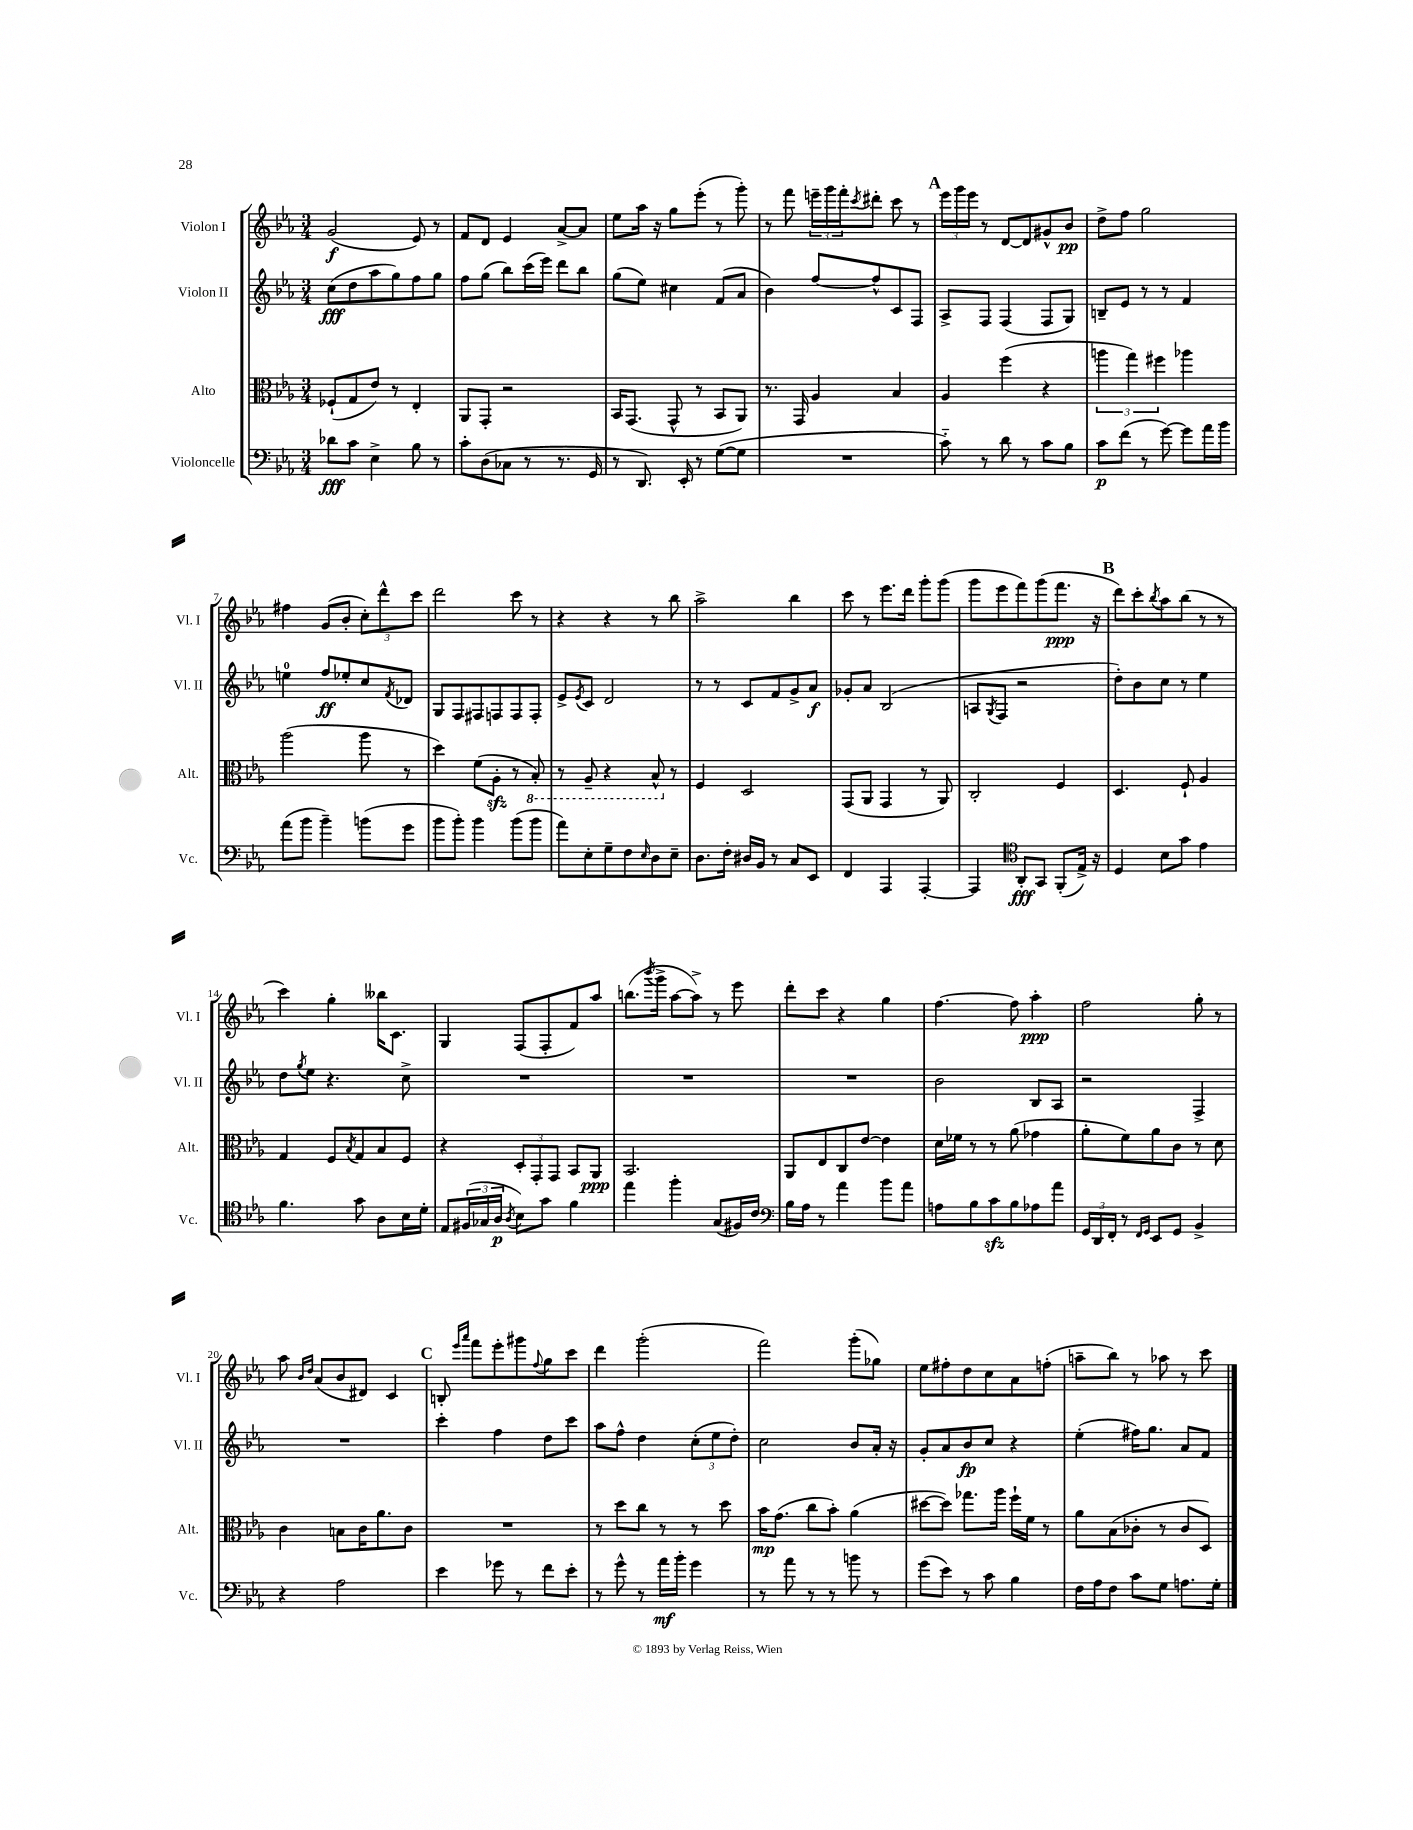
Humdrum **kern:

**kern	**kern	**kern	**kern
*staff4	*staff3	*staff2	*staff1
*clefF4	*clefC3	*clefG2	*clefG2
*k[b-e-a-]	*k[b-e-a-]	*k[b-e-a-]	*k[b-e-a-]
*M3/4	*M3/4	*M3/4	*M3/4
8d-	(8F-`	(8cc	(2g
8c	8G	8dd	.
4E-^	8e-)	8aa-	.
.	8r	8gg)	.
8B-	4E-'	8ff	8e-)
8r	.	8gg	8r
=	=	=	=
8c'	8AA-	8ff	8f
(8D	8GG'	(8gg	8d
8C-	2r	8bb-)	4e-
8r	.	(16ccc	.
.	.	16eee-)	.
8.r	.	8ddd	[8a-^
.	.	8bb-	8a-]
16GG	.	.	.
=	=	=	=
8r	16BB-	(8gg	8ee-
.	(8.GG	.	.
8.DD)	.	8ee-)	16aa-
.	.	.	16r
.	8GG^^	4cc#	8gg
16EE-'	.	.	.
8r	8r	.	(8eee-'
([8G	8BB-	(8f	8r
8G]	8AA-)	8a-	8ggg')
=	=	=	=
2.r	8.r	4b-)	8r
.	.	.	8fff
.	16GG	.	.
.	4A-	[8ff	24eee~
.	.	.	24ggg
.	.	.	24fff'
.	.	.	8qccc
.	.	8ff^^]	8ddd#'
.	4B-	8c	8ccc
.	.	8F	8r
=	=	=	=
8c'~)	4A-	8A-^	24eee-
.	.	.	24ggg
.	.	.	24eee-
8r	.	8F	8r
8d	(4ff	(4F	[8d
8r	.	.	8d]
8c	4r	8F	8g#^^
8B-	.	8G)	8b-
=	=	=	=
8c	6aa	8B~	8dd^
(8f	.	8e-	8ff
.	6gg)	.	.
8r	.	8r	2gg
.	6ff#	.	.
[8g)	.	8r	.
8g]	4aa-	4f	.
16a-	.	.	.
16b-	.	.	.
=	=	=	=
(8a-	(2aa-	4ee	4ff#
8b-	.	.	.
4b-~)	.	8ff	(8g
.	.	8ee-'	8b-'
(8b	8aa-	8cc	12cc')
.	.	.	12ddd^^
.	.	8qf	.
8g	8r	8d-	.
.	.	.	12ccc
=	=	=	=
8b-	4dd)	8G	2ddd
8b-')	.	8F	.
4b-	(8f	8F#	.
.	8A-'	8F	.
(8b-	8r	8F	8ccc
8b-	8BB-')	8F'	8r
=	=	=	=
8a-)	8r	8e-^	4r
.	.	8qe-	.
8E-'	8AA-~	8c	.
8G~	4r	2d	4r
8F	.	.	.
16qqE-	.	.	.
8D	8BB-^^	.	8r
8E-~	8r	.	8bb-
=	=	=	=
8.D	4F	8r	2aa-^
.	.	8r	.
16F'	.	.	.
16D#	2D	8c	.
16BB-	.	.	.
8r	.	8f	.
8C	.	8g^	4bb-
8EE-	.	8a-	.
=	=	=	=
4FF	(8GG	8g-'	8ccc
.	8AA-	8a-	8r
4AAA-	4GG	(2B-	8.eee-
.	.	.	16ddd
[4AAA-'	8r	.	8ggg'
.	8AA-)	.	(8ggg
=	=	=	=
4AAA-]	2C'	8A	8ggg
.	.	8qG	.
.	.	8F	8eee-
*clefC4	*	*	*
8AA-'	.	2r	8fff)
8GG	.	.	(8ggg
(8FF'	4F	.	8.fff
16E-^)	.	.	.
16r	.	.	16r
=	=	=	=
4D	4.D	8dd')	8ddd)
.	.	8b-	8ccc'
.	.	.	8qbb-
8B-	.	8cc	8aa-
8g	8F`	8r	(8bb-
4e-	4A-	4ee-	8r
.	.	.	8r
=	=	=	=
4.f	4G	8dd	4ccc)
.	.	8qgg	.
.	.	8ee-	.
.	8F	4.r	4gg'
.	8qB-	.	.
8g	8G	.	.
8A-	8B-	.	16bb--
.	.	.	8.c
16B-	8F	8cc^	.
16d'	.	.	.
=	=	=	=
8E-	4r	2.r	4G
(24F#	.	.	.
24G-	.	.	.
24A-	.	.	.
8qA-	.	.	.
8B-)	12D'	.	(8F
.	12GG'	.	.
8g	.	.	8F'
.	12GG	.	.
4f	8BB-	.	8f)
.	8AA-	.	8aa-
=	=	=	=
4ee-	2.BB-	2.r	(8.bb
.	.	.	8qbbb-
.	.	.	16ggg^
4ff'	.	.	[8aa-
.	.	.	8aa-^])
(8G	.	.	8r
16F#)	.	.	8eee-
16c	.	.	.
=	=	=	=
*clefF4	*	*	*
16B-	8AA-	2.r	8ddd'
16A-	.	.	.
8r	8E-	.	8ccc
4a-	8C	.	4r
.	[8e-	.	.
8b-	4e-]	.	4gg
8a-	.	.	.
=	=	=	=
8A	16d	2b-	[4.ff
.	16f-	.	.
8B-	8r	.	.
8c	8r	.	.
8B-	(8a-	.	8ff]
8A-	4g-	8B-	4aa-'
8a-	.	8A-	.
=	=	=	=
24GG	8a-'	2r	2ff
24DD	.	.	.
24FF'	.	.	.
8r	8f)	.	.
16qqFF	.	.	.
16qqGG	.	.	.
8EE-	8a-	.	.
8GG	8c	.	.
4BB-^	8r	4F^	8gg'
.	8d	.	8r
=	=	=	=
4r	4c	2.r	8aa-
.	.	.	16qqb-
.	.	.	16qqdd
.	.	.	(8a-
2A-	8B	.	8b-
.	16c	.	8d#)
.	8.a-	.	.
.	.	.	4c
.	8c	.	.
=	=	=	=
4e-	2.r	4ccc'	8B'
.	.	.	16qqeee-
.	.	.	16qqaaa-
.	.	.	8fff
8g-	.	4ff	8eee-'
8r	.	.	8ggg#
.	.	.	8qqff
8f	.	8dd	8gg
8e-'	.	8ccc	8ccc
=	=	=	=
8r	8r	8aa-	4ddd
8g^^	8dd	8ff^^	.
8r	8cc	4dd	(2ggg'
16a-	8r	.	.
16b-'	.	.	.
4g	8r	(12cc'	.
.	.	12ee-	.
.	8dd	.	.
.	.	12dd')	.
=	=	=	=
8r	16b-	2cc	2fff)
.	(8.g	.	.
8a-	.	.	.
8r	8cc	.	.
8r	8b-')	.	.
8b	(4a-	8b-	(8ggg'
8r	.	16a-'	8gg-)
.	.	16r	.
=	=	=	=
(8g	[8dd#	8g'	8ee-
8e-)	8dd#])	8a-	8ff#'
8r	8.gg-	8b-	8dd
8c	.	8cc	8cc
.	16aa-	.	.
4B-	16ff`	4r	8a-
.	16f	.	.
.	8r	.	(8ff'
=	=	=	=
16F	8a-	(4ee-'	8aa~
16A-	.	.	.
8F	(8B-	.	8bb-)
8c	8c-'	16ff#)	8r
.	.	8.gg	.
8G	8r	.	8aa-
8.A	8c-	8a-	8r
.	8D)	8f	8ccc
16G'	.	.	.
==	==	==	==
*-	*-	*-	*-
